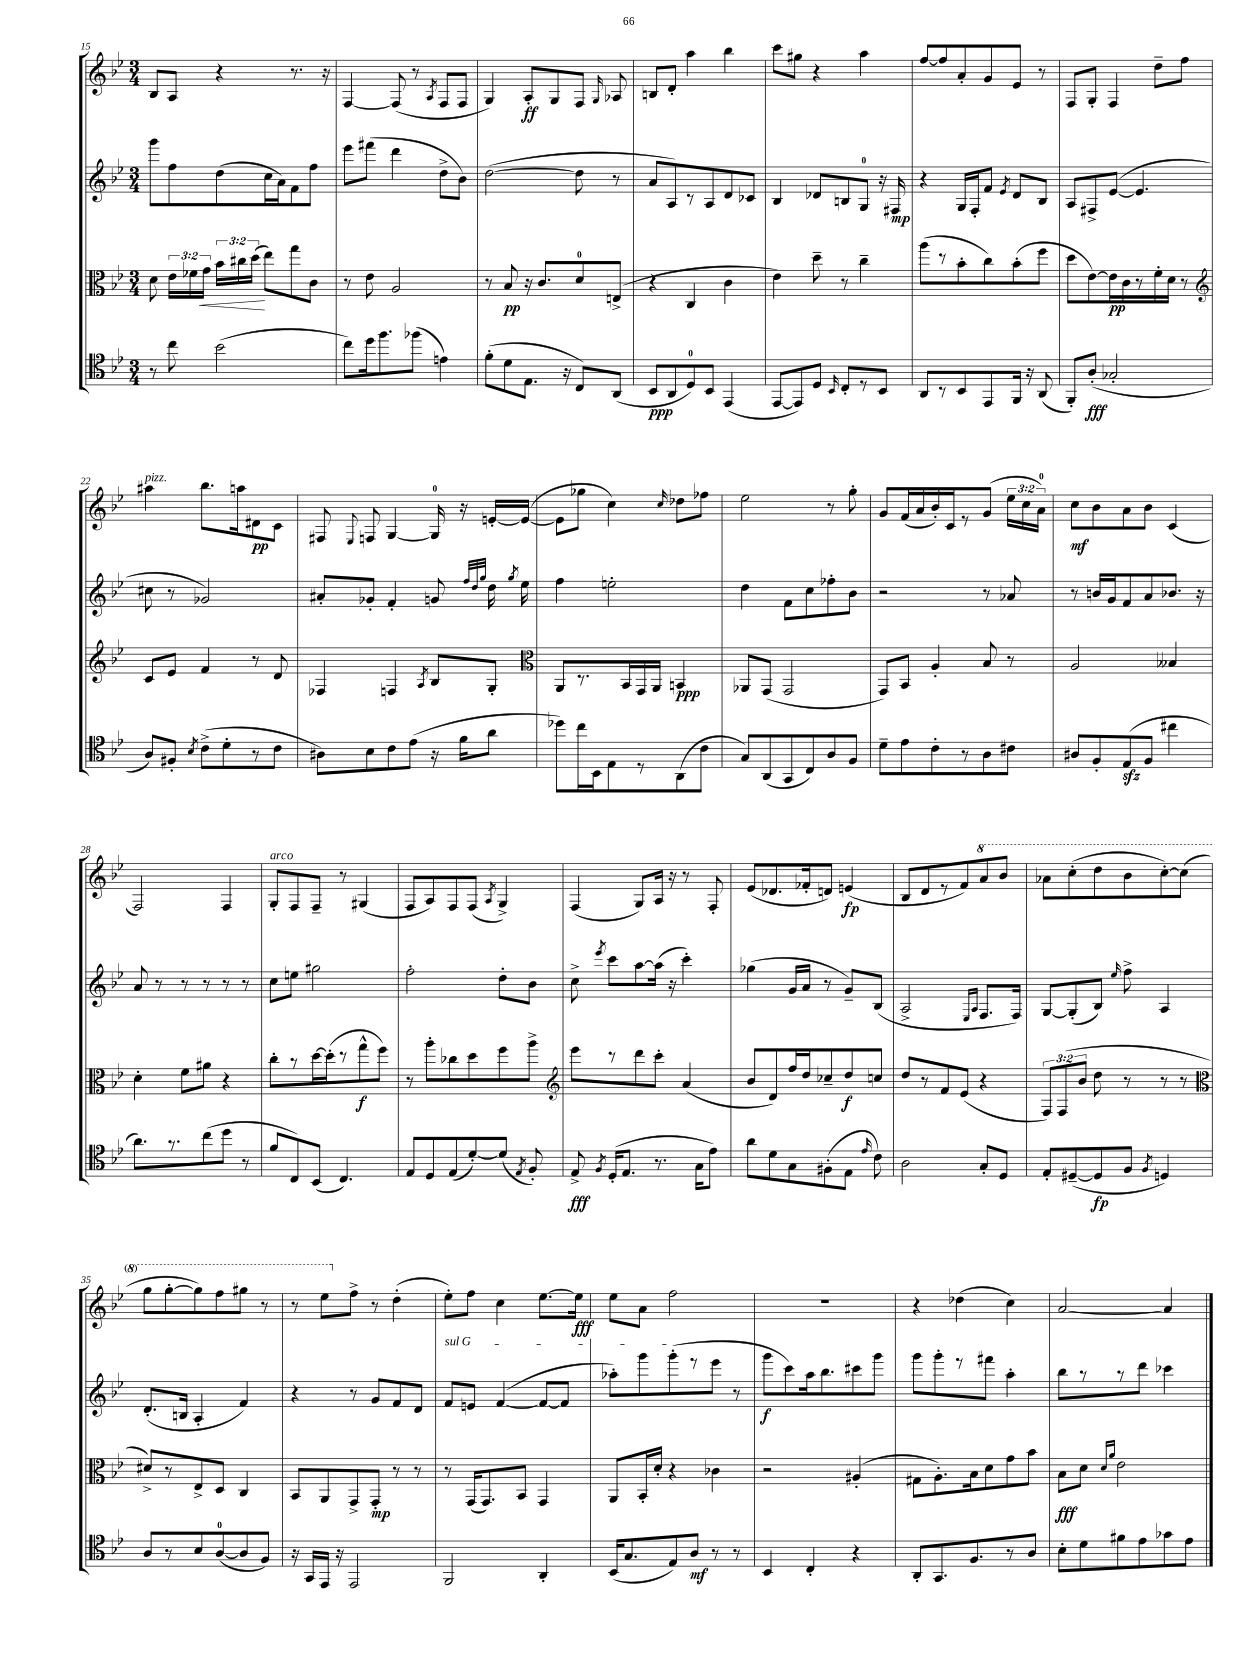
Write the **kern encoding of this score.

**kern	**dynam	**kern	**dynam	**kern	**dynam	**kern	**dynam
*part4	*part4	*part3	*part3	*part2	*part2	*part1	*part1
*staff4	*staff4	*staff3	*staff3	*staff2	*staff2	*staff1	*staff1
*clefC4	*	*clefC3	*	*clefG2	*	*clefG2	*
*k[b-e-]	*	*k[b-e-]	*	*k[b-e-]	*	*k[b-e-]	*
*M3/4	*	*M3/4	*	*M3/4	*	*M3/4	*
=15	=15	=15	=15	=15	=15	=15	=15
8r	.	8d\	.	8ggg\L	.	8B-/L	.
8cc\	.	24e-\LL	.	8ff\	.	8A/J	.
.	.	24f-X\	.	.	.	.	.
!	!	!	!LO:HP:b	!	!	!	!
.	.	24g\JJ	<	.	.	.	.
(2b-\	.	24b-\LL	.	(8dd\	.	4r	.
.	.	24cc#X\	.	.	.	.	.
.	.	(24dd\JJ	.	.	.	.	.
.	.	8ee-\L)	[	16cc\L	.	.	.
.	.	.	.	16a\J)	.	.	.
.	.	8gg\	.	8f\	.	8.r	.
.	.	8c\J	.	8ff\J	.	.	.
.	.	.	.	.	.	16r	.
=16	=16	=16	=16	=16	=16	=16	=16
8cc\L)	.	8r	.	8eee-\L	.	[4F/	.
16dd\k	.	8e-\	.	(8fff#X\J	.	.	.
8.ff\	.	.	.	.	.	.	.
.	.	2A/	.	4ddd\	.	(8F/]	.
(8ff-X\J	.	.	.	.	.	8r	.
.	.	.	.	.	.	8qA/	.
4en\)	.	.	.	8dd^\L	.	8F/L	.
.	.	.	.	8b-\J)	.	8F/J	.
=17	=17	=17	=17	=17	=17	=17	=17
(8f'\L	.	8r	.	([2dd\	.	4G/)	.
8d\	.	8B-/	pp	.	.	.	.
8.E-\J	.	16r	.	.	.	8A'/L	ff
.	.	8.c/L	.	.	.	.	.
.	.	.	.	.	.	8G/	.
16r	.	.	.	.	.	.	.
8C/L)	.	8d/	.	8dd\]	.	8F/J	.
.	.	.	.	.	.	16qqG/	.
(8AA/J	.	(8En^/J	.	8r	.	8A-X/	.
=18	=18	=18	=18	=18	=18	=18	=18
8BB-/L	ppp	4r	.	8a/L	.	8Bn/L	.
8AA/	.	.	.	8A/)	.	8d'/J	.
8D/)	.	4C/	.	8r	.	4aa\	.
8BB-/J	.	.	.	8A/	.	.	.
(4EE-/	.	4c\	.	8d/	.	4bb-\	.
.	.	.	.	8c-X/J	.	.	.
=19	=19	=19	=19	=19	=19	=19	=19
[8EE-/L	.	4e-\)	.	4B-/	.	8ccc\L	.
8EE-/])	.	.	.	.	.	8gg#X\J	.
8D/J	.	8dd~\	.	8d-X/L	.	4r	.
16qqBB-/	.	.	.	.	.	.	.
8C'/L	.	8r	.	8Bn/	.	.	.
8r	.	4cc~\	.	8G/J	.	4aa\	.
8BB-/J	.	.	.	16r	.	.	.
.	.	.	.	16F#X/	mp	.	.
=20	=20	=20	=20	=20	=20	=20	=20
8AA/L	.	(8aa\L	.	4r	.	[8ff/L	.
8r	.	8r	.	.	.	8ff/]	.
8BB-/	.	8b-'\	.	16G/LL	.	8a'/	.
.	.	.	.	16F'/J	.	.	.
8EE-/	.	8cc\)	.	8f/J	.	8g/	.
.	.	.	.	8qe-/	.	.	.
16FF/Jk	.	(8b-'\	.	8d/L	.	8e-/J	.
16r	.	.	.	.	.	.	.
(8AA/	.	8ff\J	.	8B-/J	.	8r	.
=21	=21	=21	=21	=21	=21	=21	=21
8FF'/L)	.	8dd\L	.	8A/L	.	8F/L	.
(8A'/J	fff	[8e-\)	.	8F#X^/	.	8G'/J	.
2G-X'/	.	16e-\L]	pp	([8e-/J	.	4F/	.
.	.	16c\	.	.	.	.	.
.	.	8r	.	4.e-/]	.	.	.
.	.	16f'\	.	.	.	8dd~\L	.
.	.	16d\JJ	.	.	.	.	.
.	.	8r	.	.	.	8ff\J	.
!!LO:LB:g=z
=22	=22	=22	=22	=22	=22	=22	=22
*	*	*clefG2	*	*	*	*	*
!	!	!	!	!	!	!LO:TX:a:i:t=pizz.	!
8A/L)	.	8c/L	.	8cc#X\	.	4aa#X\	.
8F#X'/J	.	8e-/J	.	8r	.	.	.
8qB-/	.	.	.	.	.	.	.
(8c^\L	.	4f/	.	2g-X/)	.	8.bb-\L	.
8d'\	.	.	.	.	.	.	.
.	.	.	.	.	.	16aan\k	.
8r	.	8r	.	.	.	8d#X\	pp
8c\J	.	8d/	.	.	.	8c\J	.
=23	=23	=23	=23	=23	=23	=23	=23
8A#X\L)	.	4F-X/	.	8a#X'/L	.	8F#X/	.
.	.	.	.	.	.	8qqE-/	.
8B-\	.	.	.	8g-X'/J	.	8Fn/	.
8c\	.	4Fn/	.	4f'/	.	[4G/	.
(8e-\J	.	.	.	.	.	.	.
.	.	8qA/	.	.	.	.	.
16r	.	8B-/L	.	8gn/	.	16G/]	.
16f\KL	.	.	.	.	.	16r	.
.	.	.	.	32qqff/LLL	.	.	.
.	.	.	.	32qqdd/	.	.	.
.	.	.	.	32qqgg/JJJ	.	.	.
8a\J	.	8G'/J	.	16dd\	.	[16en'/LL	.
.	.	.	.	8qgg/	.	.	.
.	.	.	.	16ee-\	.	(16e/JJ_	.
=24	=24	=24	=24	=24	=24	=24	=24
*	*	*clefC3	*	*	*	*	*
8dd-X\L)	.	8AA/L	.	4ff\	.	8e\L]	.
16cc\L	.	8.r	.	.	.	8gg-X\J	.
16BB-\J	.	.	.	.	.	.	.
8E-\	.	.	.	2een'\	.	4cc\)	.
.	.	16BB-/L	.	.	.	.	.
8r	.	16GG/	.	.	.	.	.
.	.	16AA/JJ	.	.	.	.	.
.	.	.	.	.	.	16qqcc/	.
(8AA\	.	4BBn/	ppp	.	.	8dd-X\L	.
8c\J	.	.	.	.	.	8ff-X\J	.
=25	=25	=25	=25	=25	=25	=25	=25
8G/L)	.	8AA-X/L	.	4dd\	.	2ee-\	.
(8AA/	.	(8GG/J	.	.	.	.	.
8GG/	.	2GG/	.	8f\L	.	.	.
8C/)	.	.	.	8cc\	.	.	.
8A/	.	.	.	8ff-X'\	.	8r	.
8F/J	.	.	.	8b-\J	.	8gg'\	.
=26	=26	=26	=26	=26	=26	=26	=26
8d~\L	.	8GG/L)	.	2r	.	8g/L	.
8e-\	.	8BB-/J	.	.	.	(16f/L	.
.	.	.	.	.	.	16a/	.
8c'\	.	4A'/	.	.	.	16b-'/)	.
.	.	.	.	.	.	16c/J	.
8r	.	.	.	.	.	8r	.
8A\	.	8B-/	.	8r	.	(8g/J	.
8c#X\J	.	8r	.	8a-X/	.	24ee-\LL	.
.	.	.	.	.	.	24cc\	.
.	.	.	.	.	.	24a\JJ)	.
=27	=27	=27	=27	=27	=27	=27	=27
8A#X/L	.	2A/	.	8r	.	8cc\L	mf
8F'/	.	.	.	16bn/LL	.	8b-\	.
.	.	.	.	16g/J	.	.	.
(8E-zz/	.	.	.	8f/	.	8a\	.
8F/J	.	.	.	8a/	.	8b-\J	.
4cc#X\	.	4B--X/	.	8.b-X/J	.	(4c/	.
.	.	.	.	16r	.	.	.
!!LO:LB:g=z
=28	=28	=28	=28	=28	=28	=28	=28
8.a\L)	.	4d'\	.	8a/	.	2F/)	.
.	.	.	.	8r	.	.	.
8.r	.	.	.	.	.	.	.
.	.	8f\L	.	8r	.	.	.
(8cc\	.	8a#X\J	.	8r	.	.	.
8dd\J	.	4r	.	8r	.	4F/	.
8r	.	.	.	8r	.	.	.
=29	=29	=29	=29	=29	=29	=29	=29
!	!	!	!	!	!	!LO:TX:a:i:t=arco	!
8f/L	.	8cc'\L	.	8cc\L	.	8G'/L	.
8C/)	.	8r	.	8een\J	.	8F/	.
(8BB-/J	.	[16dd\L	.	2gg#X\	.	8F~/J	.
.	.	(16dd'\J]	.	.	.	.	.
4.C/)	.	8r	.	.	.	8r	.
.	.	8gg^^\	f	.	.	(4G#X/	.
.	.	8ff\J)	.	.	.	.	.
=30	=30	=30	=30	=30	=30	=30	=30
8E-/L	.	8r	.	2ff'\	.	8F/L	.
8D/	.	8aa'\L	.	.	.	8A/)	.
(8E-/	.	8cc-X\	.	.	.	8F/	.
[8d'/)	.	8dd\	.	.	.	(8F/J	.
.	.	.	.	.	.	8qA/	.
(8d/J]	.	8ff\	.	8dd'\L	.	4G^/)	.
8qE-/	.	.	.	.	.	.	.
8F'/)	.	8aa^\J	.	8b-\J	.	.	.
=31	=31	=31	=31	=31	=31	=31	=31
*	*	*clefG2	*	*	*	*	*
8E-^/	fff	8eee-\L	.	8cc^\	.	(4F/	.
8qF/	.	.	.	8qeee-/	.	.	.
(16D'/KL	.	8r	.	8ccc\L	.	.	.
8.E-/J	.	.	.	.	.	.	.
.	.	8ddd\	.	[8aa\	.	8G/L)	.
8.r	.	8ccc'\J	.	(16aa\Jk]	.	16A/Jk	.
.	.	.	.	16r	.	16r	.
.	.	(4a/	.	4ccc'\)	.	8r	.
16G\KL	.	.	.	.	.	.	.
8e-\J)	.	.	.	.	.	8F'/	.
=32	=32	=32	=32	=32	=32	=32	=32
8a\L	.	8b-/L	.	(4gg-X\	.	(8e-/L	.
8d\	.	8d/)	.	.	.	8.d-X/	.
8G\	.	16ff/L	.	16g/LL	.	.	.
.	.	16dd/J	.	16a/JJ	.	16f-X'/k	.
(8F#X'\	.	8cc-X~/	.	8r	.	8dn/J)	.
8E-\J	.	8dd/	f	8g~/L)	.	(4en/	fp
16qqe-/	.	.	.	.	.	.	.
8c\)	.	8ccn/J	.	(8B-/J	.	.	.
=33	=33	=33	=33	=33	=33	=33	=33
2A\	.	8dd/L	.	2A^/	.	8B-/L	.
.	.	8r	.	.	.	8d/	.
.	.	8f/	.	.	.	8r	.
.	.	(8e-/J	.	.	.	8f/)	.
.	.	.	.	16qqE-/LL	.	.	.
.	.	.	.	16qqA/JJ	.	.	.
*	*	*	*	*	*	*8va	*
8G'/L	.	4r	.	8.F/L	.	8aa/	.
8D/J	.	.	.	.	.	8bb-/J	.
.	.	.	.	16F/Jk)	.	.	.
=34	=34	=34	=34	=34	=34	=34	=34
8E-'/L	.	12F/L)	.	[8G/L	.	8aa-X\L	.
.	.	(12F/	.	.	.	.	.
([8D#X~/	.	.	.	(8G'/]	.	(8ccc'\	.
.	.	12b-/J	.	.	.	.	.
8D#/]	fp	8dd\	.	8B-/J)	.	8ddd\	.
.	.	.	.	16qqee-/	.	.	.
8F/J	.	8r	.	8ff^\	.	8bb-\	.
8qF/	.	.	.	.	.	.	.
4Dn/)	.	8r	.	4A/	.	[8ccc'\)	.
.	.	8r	.	.	.	(8ccc\J]	.
!!LO:LB:g=z
=35	=35	=35	=35	=35	=35	=35	=35
*	*	*clefC3	*	*	*	*	*
8A/L	.	8d#X^/L)	.	(8.d'/L	.	8ggg\L	.
8r	.	8r	.	.	.	[8ggg'\	.
.	.	.	.	16Bn/Jk	.	.	.
8B-/	.	8E-^/	.	4A'/	.	8ggg\])	.
([8A/	.	8D/J	.	.	.	8fff\	.
8A/]	.	4C/	.	4f/)	.	8ggg#X\J	.
8F/J)	.	.	.	.	.	8r	.
=36	=36	=36	=36	=36	=36	=36	=36
16r	.	8BB-/L	.	4r	.	8r	.
16GG/LL	.	.	.	.	.	.	.
16EE-/JJ	.	8AA/	.	.	.	8eee-\L	.
16r	.	.	.	.	.	.	.
*	*	*	*	*	*	*X8va	*
2EE-/	.	8GG^/	.	8r	.	8ff^\J	.
.	.	8GG'/J	mp	8g/L	.	8r	.
.	.	8r	.	8f/	.	(4dd'\	.
.	.	8r	.	8d/J	.	.	.
=37	=37	=37	=37	=37	=37	=37	=37
!	!	!	!	!LO:TX:a:i:t=sul G	!	!	!
2FF/	.	8r	.	8f/L	.	8ee-'\L)	.
.	.	(16GG/KL	.	8en/J	.	8ff\J	.
.	.	8.GG/)	.	.	.	.	.
.	.	.	.	([4f/	.	4cc\	.
.	.	8BB-/J	.	.	.	.	.
4AA'/	.	4GG/	.	8f/L_	.	[8.ee-\L	.
.	.	.	.	8f/J]	.	.	.
.	.	.	.	.	.	16ee-\Jk]	fff
=38	=38	=38	=38	=38	=38	=38	=38
(16BB-/KL	.	8AA/L	.	8aa-X'\L)	.	8ee-\L	.
8.G/	.	.	.	.	.	.	.
.	.	16BB-'/L	.	8ggg\	.	8a\J	.
.	.	16d'/JJ	.	.	.	.	.
8E-/)	.	4r	.	(8ggg'\	.	2ff\	.
8A/J	mf	.	.	8r	.	.	.
8r	.	4c-X\	.	8eee-\J	.	.	.
8r	.	.	.	8r	.	.	.
=39	=39	=39	=39	=39	=39	=39	=39
4BB-/	.	2r	.	8ggg\L	f	2.r	.
.	.	.	.	8ccc\)	.	.	.
4C'/	.	.	.	16aa\k	.	.	.
.	.	.	.	8.bb-\	.	.	.
4r	.	(4A#X'/	.	8ccc#X\	.	.	.
.	.	.	.	8ggg\J	.	.	.
=40	=40	=40	=40	=40	=40	=40	=40
8AA'/L	.	8G#X\L	.	8ggg\L	.	4r	.
8.GG/	.	8.A'\)	.	8ggg'\	.	.	.
.	.	.	.	8r	.	(4dd-X\	.
8.F/	.	16B-\k	.	.	.	.	.
.	.	8d\	.	8fff#X\J	.	.	.
8r	.	8g\	.	4aa'\	.	4cc\)	.
8A/J	.	8b-\J	.	.	.	.	.
=41	=41	=41	=41	=41	=41	=41	=41
8B-'\L	.	8B-\L	fff	8bb-\L	.	[2a/	.
8d\	.	8d\J	.	8r	.	.	.
.	.	16qqd/LL	.	.	.	.	.
.	.	16qqa/JJ	.	.	.	.	.
8f#X\	.	2e-\	.	8r	.	.	.
8e-\	.	.	.	8ddd\J	.	.	.
8g-X\	.	.	.	4ccc-X\	.	4a/]	.
8e-\J	.	.	.	.	.	.	.
==	==	==	==	==	==	==	==
*-	*-	*-	*-	*-	*-	*-	*-
